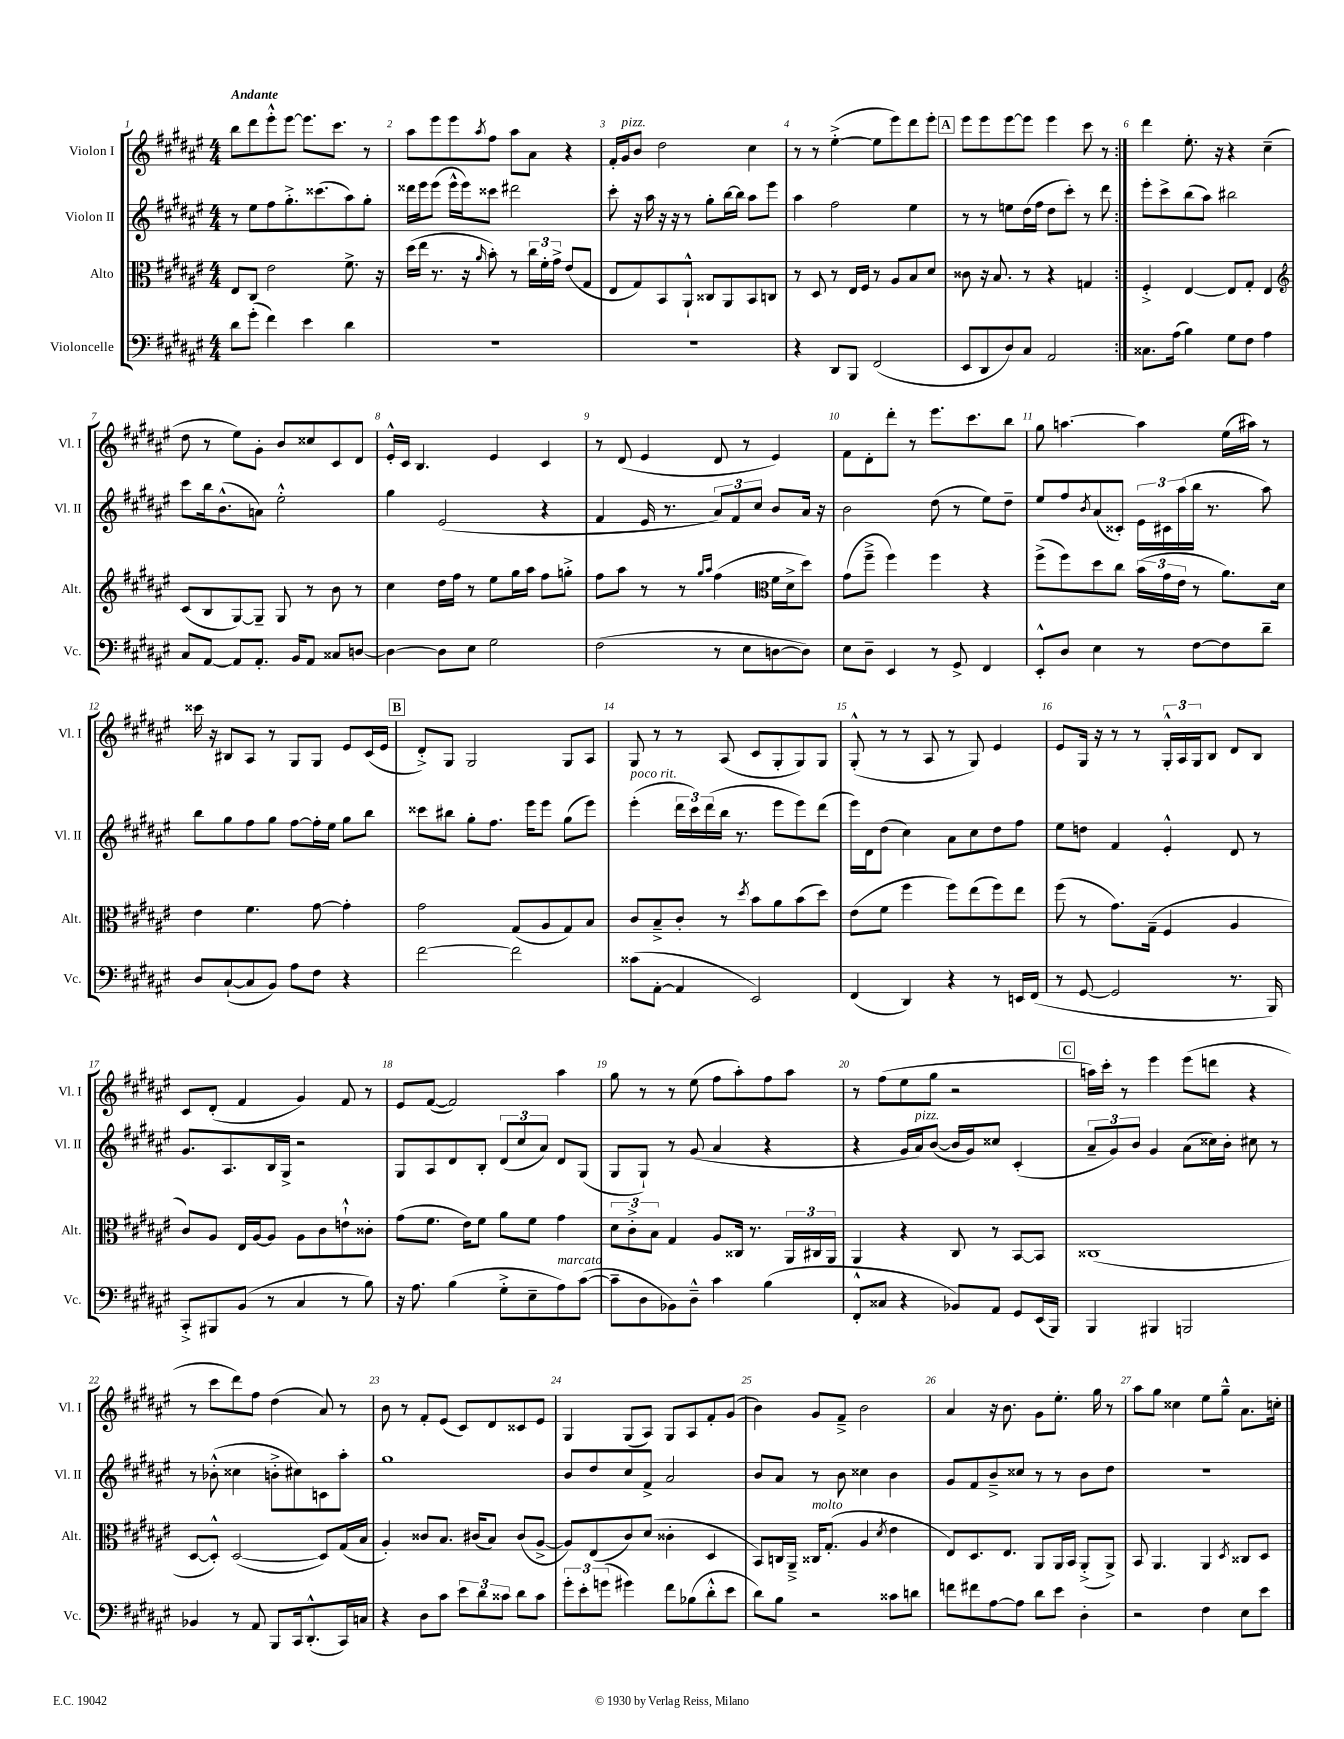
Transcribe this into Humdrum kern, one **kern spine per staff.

**kern	**kern	**kern	**kern
*part4	*part3	*part2	*part1
*staff4	*staff3	*staff2	*staff1
*I"Violoncelle	*I"Alto	*I"Violon II	*I"Violon I
*I'Vc.	*I'Alt.	*I'Vl. II	*I'Vl. I
*clefF4	*clefC3	*clefG2	*clefG2
*k[f#c#g#d#a#e#]	*k[f#c#g#d#a#e#]	*k[f#c#g#d#a#e#]	*k[f#c#g#d#a#e#]
*M4/4	*M4/4	*M4/4	*M4/4
=1	=1	=1	=1
!	!	!	!LO:TX:a:B:t=Andante
8d#\L	8E#/L	8r	8bb\L
(8g#'\J	8C#/J	8ee#\L	8ddd#\
4f#\)	2e#\	8ff#\	8eee#'^^\
.	.	8.gg#'^\	[8eee#\J
4e#\	.	.	8.eee#\L]
.	.	(8.ccc##X\	.
.	.	.	8.ccc#\J
4d#\	8.f#^\	8aa#\)	.
.	.	8gg#'\J	8r
.	16r	.	.
=2	=2	=2	=2
1r	(16dd#\LL	16ddd##X\LL	8aa#\L
.	16ee#\JJ	16eee#\J	.
.	8.r	(8eee#\J	8eee#\
.	.	16eee#^^\LL	8eee#\
.	16r	16eee#\J)	.
.	16qqa#/	.	8qaa#/
.	8b'\)	8ccc##X\J	8ff#\J
.	8r	2ddd#X\	8aa#\L
.	24cc#\LL	.	8a#\J
.	24f#'\	.	.
.	24g#^\JJ	.	.
.	(8e#/L	.	4r
.	8G#/J	.	.
=3	=3	=3	=3
1r	8E#/L	8ccc#'\	16f#'/LL
!	!	!	!LO:TX:a:i:t=pizz.
.	.	.	16g#/J
.	8G#/)	16r	8b/J
.	.	16aa#\	.
.	8BB/	16r	2dd#\
.	.	16r	.
.	8AA#`^^/J	8r	.
.	8C##X/L	8gg#'\L	.
.	8AA#/	[16bb\L	.
.	.	16bb\JJ]	.
.	8BB/	8aa#\L	4cc#\
.	8Cn/J	8eee#\J	.
=4	=4	=4	=4
4r	8r	4aa#\	8r
.	8D#/	.	8r
8DD#/L	8r	2ff#\	([4ee#'^\
8BBB/J	16E#/LL	.	.
.	16F#/JJ	.	.
(2FF#/	8r	.	8ee#\L]
.	8A#/L	.	8eee#\)
.	8B/	4ee#\	8ddd#\
.	8d#/J	.	8eee#'\J
!!LO:REH:place=s1:t=A
=5	=5	=5	=5
8EE#/L	8c##X\	8r	8eee#\L
8DD#/	16r	8r	8eee#\
.	8.B/	.	.
8D#/)	.	8een\L	[8eee#\
8C#/J	8r	(16dd#\L	8eee#\J]
.	.	16ff#\JJ	.
2AA#/	4r	8dd#\L	4eee#\
.	.	8ccc#'\J)	.
.	4Gn/	8r	8ccc#\
.	.	8ddd#\	8r
=6:|!	=6:|!	=6:|!	=6:|!
8.C##X\L	4F#'^/	8eee#'\L	4ddd#\
.	.	8ccc#^\	.
(16A#\Jk	.	.	.
4B\)	[4E#/	(8bb\	8.ee#'\
.	.	8aa#\J)	.
.	.	.	16r
8G#\L	8E#/L]	2bb#X\	4r
8F#\J	8G#'/J	.	.
4A#\	4E#/	.	(4cc#~\
!!LO:LB:g=z
=7	=7	=7	=7
*	*clefG2	*	*
8C#/L	(8c#/L	8ccc#\L	8dd#\
[8AA#/J	8B/	16bb\k	8r
.	.	(8.b^^\	.
8AA#/L]	[8G#/)	.	8ee#\L)
8.AA#'/J	8G#~/J]	8an\J)	8g#'\J
.	8G#/	2ee#'^^\	8b/L
16BB/KL	.	.	.
8AA#/J	8r	.	8cc##X/
8C##X/L	8b\	.	8c#/
[8Dn/J	8r	.	8d#/J
=8	=8	=8	=8
4D\_	4cc#\	4gg#\	16e#'^^/LL
.	.	.	16c#/JJ
.	.	.	4.B/
8D\L]	16dd#\LL	(2e#/	.
.	16ff#\JJ	.	.
8E#\J	8r	.	.
2G#\	8ee#\L	.	4e#/
.	16gg#\L	.	.
.	16aa#\JJ	.	.
.	8ff#\L	4r	4c#/
.	8ggn'^\J	.	.
=9	=9	=9	=9
(2F#\	8ff#\L	4f#/	8r
.	8aa#\J	.	(8d#/
.	8r	16e#/	4e#/
.	.	8.r	.
.	8r	.	.
.	16qqgg#/LL	.	.
.	16qqaa#/JJ	.	.
8r	(4ff#\	12a#/L)	8d#/
.	.	12f#/	.
8E#\L	.	.	8r
.	.	12cc#/J	.
*	*clefC3	*	*
[8Dn\	16f#\LL	8b/L	4e#/)
.	16d#^\J	.	.
8D\J])	8dd#\J)	16a#/Jk	.
.	.	16r	.
=10	=10	=10	=10
8E#\L	(8g#\L	2b\	8f#\L
8D#~\J	8ff#~^\J	.	8d#'\
4EE#/	4ff#\)	.	8ddd#'\J
.	.	.	8r
8r	4ff#\	(8dd#\	8.eee#\L
8GG#^/	.	8r	.
.	.	.	8.ccc#\
4FF#/	4r	8ee#\L)	.
.	.	8dd#~\J	8bb\J
=11	=11	=11	=11
8EE#'^^/L	(8ff#^\L	8ee#/L	8gg#\
8D#/J	8ff#\)	8ff#/	[4.aan\
.	.	8qb/	.
4E#\	8dd#\	(8a#/	.
.	8cc#\J	8c##X'/J)	.
8r	(24b\LL	24e#\LL	4aa\]
.	24g#\	24c#X\	.
.	24e#\JJ	(24aa#\	.
[8F#\L	8r	16bb\JJ	.
.	.	8.r	.
8F#\]	8.a#\L)	.	(16ee#\LL
.	.	.	16aa#X\JJ)
8d#~\J	.	8aa#\)	8r
.	16d#\Jk	.	.
!!LO:LB:g=z
=12	=12	=12	=12
8D#/L	4e#\	8bb\L	16ccc##X\
.	.	.	16r
([8C#`/	.	8gg#\	8B#X/L
8C#/]	4.f#\	8ff#\	8A#/J
8BB/J)	.	8gg#\J	8r
8A#\L	.	[8ff#\L	8G#/L
8F#\J	[8g#\	16ff#'\L]	8G#/J
.	.	16ee#\JJ	.
4r	4g#'\]	8gg#\L	8e#/L
.	.	8bb\J	(16c#/L
.	.	.	16e#/JJ
!!LO:REH:place=s1:t=B
=13	=13	=13	=13
[2f#\	2g#\	8ccc##X\L	8d#'^/L)
.	.	8bb#X\J	8G#/J
.	.	8gg#'\L	2G#/
.	.	8.ff#\J	.
2f#\]	(8G#/L	.	.
.	.	16eee#\KL	.
.	8A#/	8eee#\J	.
.	8G#/)	(8gg#\L	8G#/L
.	8B/J	8eee#\J)	8A#/J
=14	=14	=14	=14
!	!	!LO:TX:a:i:t=poco rit.	!
(8c##X\L	8c#/L	(4eee#'\	8G#/
[8AA#'\J	8B~^/	.	8r
4AA#/]	8c#'/J	24ddd#\LL	8r
.	.	24ccc#\)	.
.	.	(24ddd#\	.
.	8r	16bb\JJ	(8A#/
.	.	8.r	.
.	8qdd#/	.	.
2EE#/)	8b\L	.	8c#/L
.	8a#\	8eee#\L	8G#'/
.	(8b\	8eee#\)	8G#/)
.	8dd#\J)	(8ddd#\J	8G#/J
=15	=15	=15	=15
(4FF#/	(8e#\L	16eee#\LL)	(8G#'^^/
.	.	16d#\J	.
.	8f#\J	(8dd#\J	8r
4DD#/)	4ff#\	4cc#\)	8r
.	.	.	8A#/
4r	8ff#\L)	8a#\L	8r
.	(8ee#\	8cc#\	8G#/)
8r	8ff#\)	8dd#\	4e#/
16EEn/LL	8ee#\J	8ff#\J	.
(16FF#/JJ	.	.	.
=16	=16	=16	=16
8r	(8ff#\	8ee#\L	8e#/L
[8GG#/	8r	8ddn\J	16G#/Jk
.	.	.	16r
2GG#/]	8.g#\L)	4f#/	8r
.	.	.	8r
.	(16G#~\Jk	.	.
.	4F#/	4e#'^^/	24G#'^^/LL
.	.	.	24A#/
.	.	.	24G#/J
.	.	.	8B/J
8.r	4A#/	8d#/	8d#/L
.	.	8r	8B/J
16BBB/)	.	.	.
!!LO:LB:g=z
=17	=17	=17	=17
8CC#'^/L	8c#/L)	8.g#/L	8c#/L
8BBB#X/	8A#/J	.	(8d#'/J
.	.	8.A#/	.
(8BB/J	16E#/LL	.	4f#/
.	[16A#/J	.	.
8r	8A#/J]	16B/L	.
.	.	16G#^/JJ	.
4C#/	8A#\L	2r	4g#/)
.	8c#\	.	.
8r	8en`^^\	.	8f#/
8B\)	8c##X'\J	.	8r
=18	=18	=18	=18
16r	(8g#\L	8G#/L	8e#/L
8.A#\	.	.	.
.	8.f#\J	8A#/	([8f#/J
(4B\	.	8d#/	2f#/])
.	16e#\KL)	.	.
.	8f#\J	8B'/J	.
8G#'^\L	8a#\L	(12d#/L	.
.	.	12cc#/	.
8E#~\	8f#\J	.	.
.	.	12a#/J)	.
!LO:TX:a:i:t=marcato	!	!	!
8A#\)	4g#\	8d#/L	4aa#\
([8c#\J	.	(8G#/J	.
=19	=19	=19	=19
8c#~\L]	12d#\L	8G#/L	8gg#\
.	12c#'^\	.	.
8D#\	.	8G#`/J)	8r
.	12B\J	.	.
8BB-X\)	4G#/	8r	8r
8D#~^^\J	.	(8g#/	(8ee#\
4c#\	8A#/L	4a#/	8ff#\L
.	16C##X/Jk	.	8aa#'\)
.	8.r	.	.
(4B\	.	4r	8ff#\
.	24AA#/LL	.	8aa#\J
.	24C#X/	.	.
.	24AA#/JJ	.	.
=20	=20	=20	=20
8FF#'^^/L	4AA#/	4r	8r
8C##X/J	.	.	(8ff#\L
4r	4r	16g#/LL	8ee#\
!	!	!LO:TX:a:i:t=pizz.	!
.	.	16a#/J)	.
.	.	([8b/J	8gg#\J
8BB-X/L)	8C#/	16b/LL]	2r
.	.	16g#/J)	.
8AA#/J	8r	8cc##X/J	.
8GG#/L	[8BB/L	(4c#'/	.
(16EE#/L	8BB/J]	.	.
16BBB/JJ)	.	.	.
!!LO:REH:place=s1:t=C
=21	=21	=21	=21
4BBB/	(1C##X	12a#~/L	16aan\LL)
.	.	.	16ccc#'\JJ
.	.	12g#/)	.
.	.	.	8r
.	.	12b/J	.
4BBB#X/	.	4g#/	4eee#\
2BBBn/	.	(8a#\L	(8eee#\L
.	.	16cc##X\L)	8dddn\J
.	.	16b'\JJ	.
.	.	8cc#X\	4r
.	.	8r	.
!!LO:LB:g=z
=22	=22	=22	=22
4BB-X/	[8D#/L	8r	8r
.	8D#'^^/J])	(8b-X'^^\	8ccc#\L
8r	([2D#/	4cc##X\	8ddd#\)
8AA#/	.	.	8ff#\J
8BBB/L	.	8bn'^\L	(4dd#\
16CC#/k	.	8cc#X\)	.
(8.DD#'^^/	.	.	.
.	8D#/L])	8cn\	8a#/)
16CC#/L)	(16G#/L	8aa#'\J	8r
16Cn/JJ	16B/JJ	.	.
=23	=23	=23	=23
4r	4A#'/)	1gg#	8b\
.	.	.	8r
8D#\L	8c##X/L	.	8f#'/L
8c#\J	8.B/J	.	(8e#/J
12e#\L	.	.	8c#/L)
.	(16c#X/KL	.	.
12d#\	.	.	.
.	8B/J)	.	8d#/
12c##X\J	.	.	.
8d#\L	(8c#/L	.	8c##X/
8c##\J	[8A#^/J	.	8e#/J
=24	=24	=24	=24
12g#'\L	8A#/L])	8b/L	4G#/
12e#'\	.	.	.
.	(8E#/	8dd#/	.
(12gn\J	.	.	.
4g#X\)	8c#/)	8cc#/	(8G#/L
.	(8d#/J	8f#^/J	8A#/J)
8f#\L	4c##X'\	2a#/	8G#/L
(8B-X\	.	.	8A#/
8d#'^^\	4D#/	.	8f#'/
8e#\J	.	.	(8g#/J
=25	=25	=25	=25
8d#\L)	8BB/L)	8b/L	4b\)
8B\J	16Cn/L	8a#/J	.
.	16AA#~^/JJ	.	.
!	!LO:TX:a:i:t=molto	!	!
2r	16C##X/KL	8r	8g#/L
.	(8.G#'/J	.	.
.	.	8b\	8f#~^/J
.	4A#/	4cc##X\	2b\
.	8qd#/	.	.
8c##X\L	4e#\	4b\	.
8dn\J	.	.	.
=26	=26	=26	=26
8fn\L	8E#/L)	8g#/L	4a#/
8f#X\	8.D#/	8f#/	.
[8A#\	.	8b~^/	16r
.	8.E#/J	.	8.b\
8A#\J]	.	8cc##X/J	.
8d#\L	8AA#/L	8r	8g#\L
8e#\J	16AA#/L	8r	8.ee#'\J
.	16BB/JJ	.	.
4D#'\	(8AA#'^/L	8b\L	.
.	.	.	16gg#\
.	8AA#^/J)	8dd#\J	8r
=27	=27	=27	=27
2r	8BB/	1r	8aa#\L
.	4.AA#/	.	8gg#\J
.	.	.	4cc##X\
4F#\	4AA#/	.	8ee#\L
.	.	.	8gg#~^^\J
.	8qD#/	.	.
8E#\L	8C##X/L	.	8.a#\L
8e#\J	8D#/J	.	.
.	.	.	16ccn'\Jk
==	==	==	==
*-	*-	*-	*-
